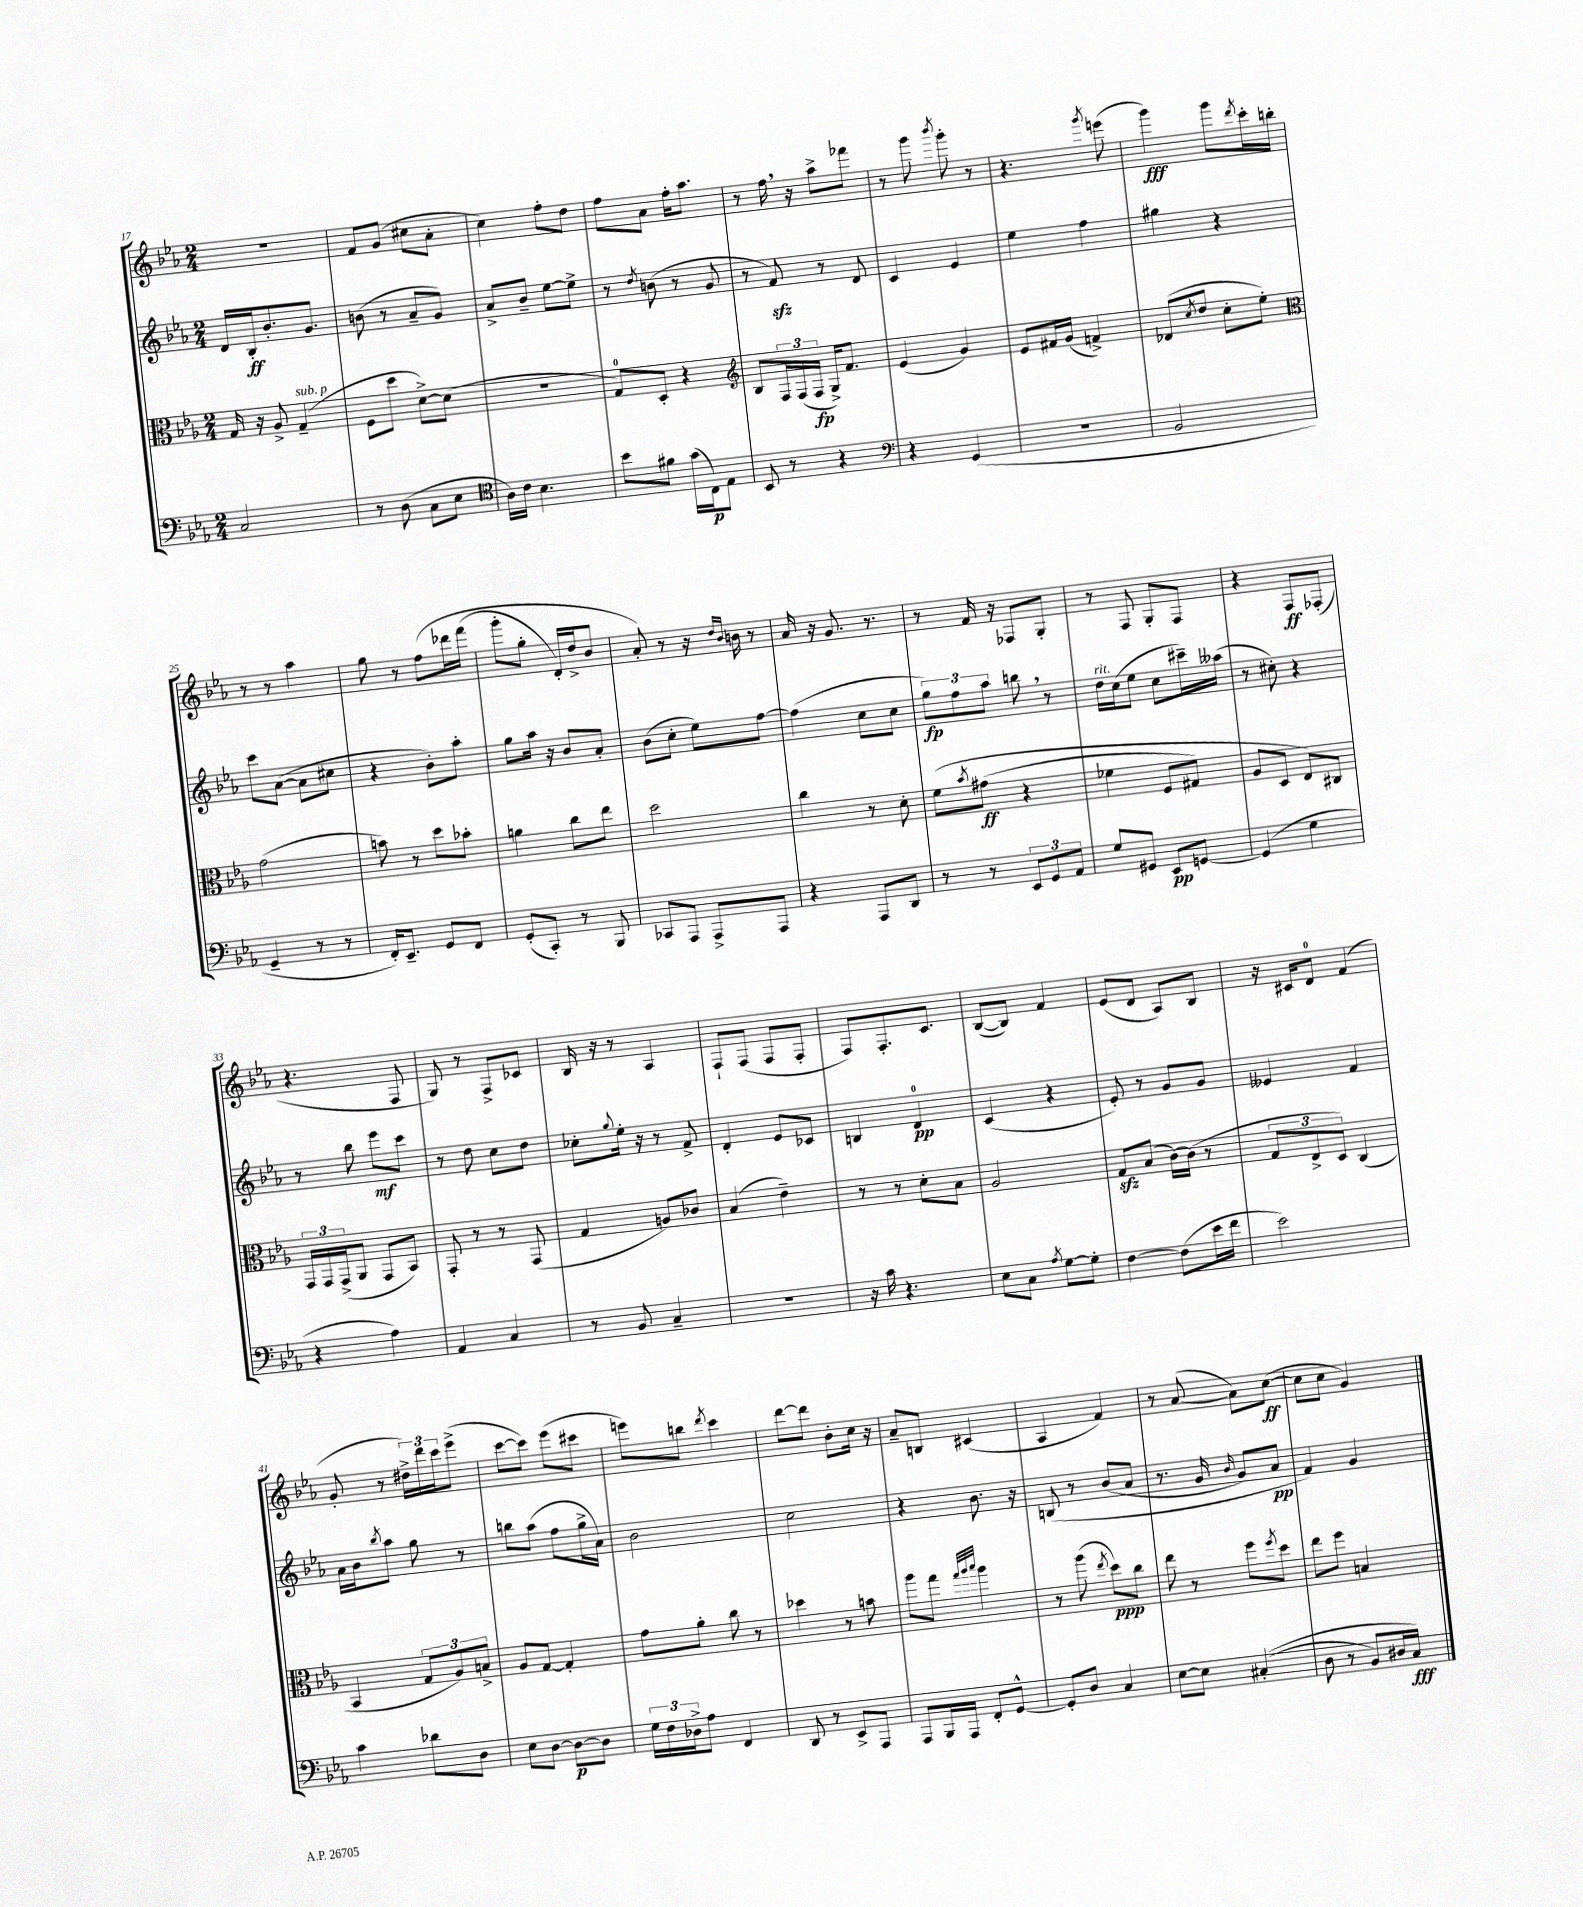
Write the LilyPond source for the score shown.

<<
\new StaffGroup <<
\new Staff = "s0" {
    \clef treble \key ees \major \numericTimeSignature \time 2/4
    r2 |
    f'8 g'8( cis''8 aes'8-. |
    c''4) f''8-. d''8 |
    f''8 aes'8 f''16-. aes''8. |
    r8 f''16 \breathe r16 aes''8-> fes'''8 |
    r8 g'''8 \acciaccatura { bes'''8 } g'''8-. r8 |
    r4. \acciaccatura { g'''8 } e'''8( |
    g'''4\fff) g'''8 \acciaccatura { d'''8 } c'''16-. b''16-. |
    r8 r8 aes''4 |
    g''8 r8 f''8\( des'''16 f'''16( |
    g'''8-. g''8-. d'16-.) d''16-> bes'8 |
    aes'8-.\) r8 r16 \grace { d''16 bes'16 } b'16 r8 |
    aes'16 r16 g'8. r8. |
    r8 f'16 r16 fes8 g8-. |
    r8 f8 g8-. f8 |
    r4 f8\ff fes8-.( |
    r4. f8 |
    g8) r8 f8-> ces'8 |
    bes16 r16 r8 aes4 |
    f8-! f8( f8 f8-. |
    f8) f8.-. c'8. |
    bes8~( bes8) f'4 |
    ees'8( d'8 aes8) bes8 |
    r16 cis'16 d'8-0 f'4( |
    g'8-. r8 \tuplet 3/2 { dis''16->) d'''16 c'''16 } ees'''8->( |
    c'''8~ c'''8) ees'''8( cis'''8 |
    e'''8) b''8 \acciaccatura { d'''8 } c'''4 |
    d'''8~ d'''8 bes'8-. c''16 r16 |
    aes'8-- b8 cis'4( |
    aes4 f'4) |
    r8 aes'8~( aes'8) c''8~\ff( |
    c''8 c''8 g'4) \bar "|." |
}
\new Staff = "s1" {
    \clef treble \key ees \major \numericTimeSignature \time 2/4
    d'16 bes16-.\ff bes'8.-. g'8. |
    b'8( r8 aes'8-- g'8) |
    aes'8-> bes'8-- ees''8~ ees''8-> |
    r8 \acciaccatura { d''8 } b'8( r8 g'8 |
    r8 f'8\sfz) r8 d'8 |
    c'4 ees'4 |
    ees''4 f''4 |
    gis''4 r4 |
    c'''8 aes'8~( aes'8 cis''8 |
    r4 bes'8-.) aes''8-. |
    g''8 aes''16 r16 bes'8 aes'8-. |
    bes'8( c''8-. ees''8) f''8~ |
    f''4( c''8 c''8 |
    \tuplet 3/2 { g''8\fp) f''8 aes''8 } b''8 \breathe r8 |
    d''16^\markup { \italic "rit." } c''16( ees''8 c''8 cis'''16--) aeses''16( |
    r8 cis''8-.) r4 |
    r8 bes''8 ees'''8\mf c'''8 |
    r8 d''8 c''8 d''8 |
    ces''8-. \appoggiatura { g''8 } ees''16-. r16 r8 f'8-> |
    d'4-. ees'8 ces'8 |
    b4 d'4-0\pp |
    c'4( r4 |
    ees'8-.) r8 g'8 g'8 |
    eeses'4 f'4 |
    aes'16 bes'16 \acciaccatura { bes''8 } aes''8 g''8 r8 |
    b''8 aes''8( f''8 g''16-> aes'16) |
    bes'2 |
    c''2 |
    r4 bes'8. r16 |
    b8\( r8 bes'8( aes'8 |
    r8. g'16 \grace { bes'16 } g'8) aes'8\pp |
    f'4\) g'4 \bar "|." |
}
\new Staff = "s2" {
    \clef alto \key ees \major \numericTimeSignature \time 2/4
    g16 r16 aes8-> g4--^\markup { \italic "sub. p" }( |
    f8 d''8 d'8~->) d'8( |
    r2 |
    g8-0) d8-. r4 |
    \clef treble bes8 \tuplet 3/2 { f16 f16( f16\fp } g16->) f'8. |
    ees'4( g'4) |
    ees'8 fis'16 g'16( f'4->) |
    des'8( \acciaccatura { c''8 } d''8 c''8-. ees''8-.) |
    \clef alto g'2( |
    b'8) r8 d''8 bes'8-. |
    a'4 c''8 ees''8 |
    d''2 |
    c''4 r8 d'8-. |
    f'8\( \acciaccatura { bes'8 } gis'8\ff( r4 |
    fes'4 f8 gis8) |
    aes8 d8 ees8\) cis8 |
    \tuplet 3/2 { g,16 g,16 g,16->( } aes,8 g,8 bes,8) |
    g,8-. r8 r8 g,8( |
    g4 a8) ces'8 |
    bes4( ees'4--) |
    r8 r8 d'8-. bes8 |
    aes2 |
    g8\sfz bes8( c'16~) c'16( r8 |
    \tuplet 3/2 { g8 ees8-> d8) } c4( |
    bes,4 \tuplet 3/2 { g8 aes8) b8-> } |
    aes8 g8~ g4-. |
    g'8 aes'8-. c''8 r8 |
    des''4 r8 b'8 |
    aes''8 g''8 \grace { g''32 aes''32 bes''32 } aes''4 |
    r8 aes''8( \acciaccatura { ees''8 } d''8\ppp) c''8 |
    ees''8 r8 f''8 \acciaccatura { f''8 } d''8 |
    ees''8 f''8 b4 \bar "|." |
}
\new Staff = "s3" {
    \clef bass \key ees \major \numericTimeSignature \time 2/4
    c2 |
    r8 d8( c8 ees8 |
    \clef tenor aes16) c'16 bes4. |
    bes'8 fis'8 g'16( c16\p) ees8 |
    bes,8 r8 r4 |
    \clef bass r4 g,4( |
    r2 |
    bes,2 |
    g,4-- r8 r8 |
    f,16-.) ees,8.-- g,8 f,8 |
    g,8-.( c,8-.) r8 bes,,8 |
    ces,8 aes,,8 aes,,8-> aes,,8 |
    r4 aes,,8 d,8 |
    r8 r8 \tuplet 3/2 { ees,8 g,8 aes,8 } |
    g8 gis,8 ees,8\pp g,8~ |
    g,4( g4 |
    r4 aes4) |
    aes,4 c4 |
    r8 bes,8 c4-- |
    R2 |
    r16 c'16 r4. |
    ees8 c8 \acciaccatura { aes8 } g8~ g8-. |
    f4~ f8( ees'16 f'16 |
    ees'2) |
    c'4 des'8 d8 |
    ees8 d8~ d8~\p d8 |
    \tuplet 3/2 { g16 f16 des16-> } aes8 f,4 |
    d,8 r8 ees,8-> aes,,8 |
    aes,,8 bes,,16 aes,,16 f,8-. g,8~-^ |
    g,8-. d8 c4 |
    ees8~ ees8 cis4-.(\( |
    d8 r8 bes,8) dis16 c16\fff\) \bar "|." |
}
>>
>>
\layout { \context { \Score currentBarNumber = #17 } }
